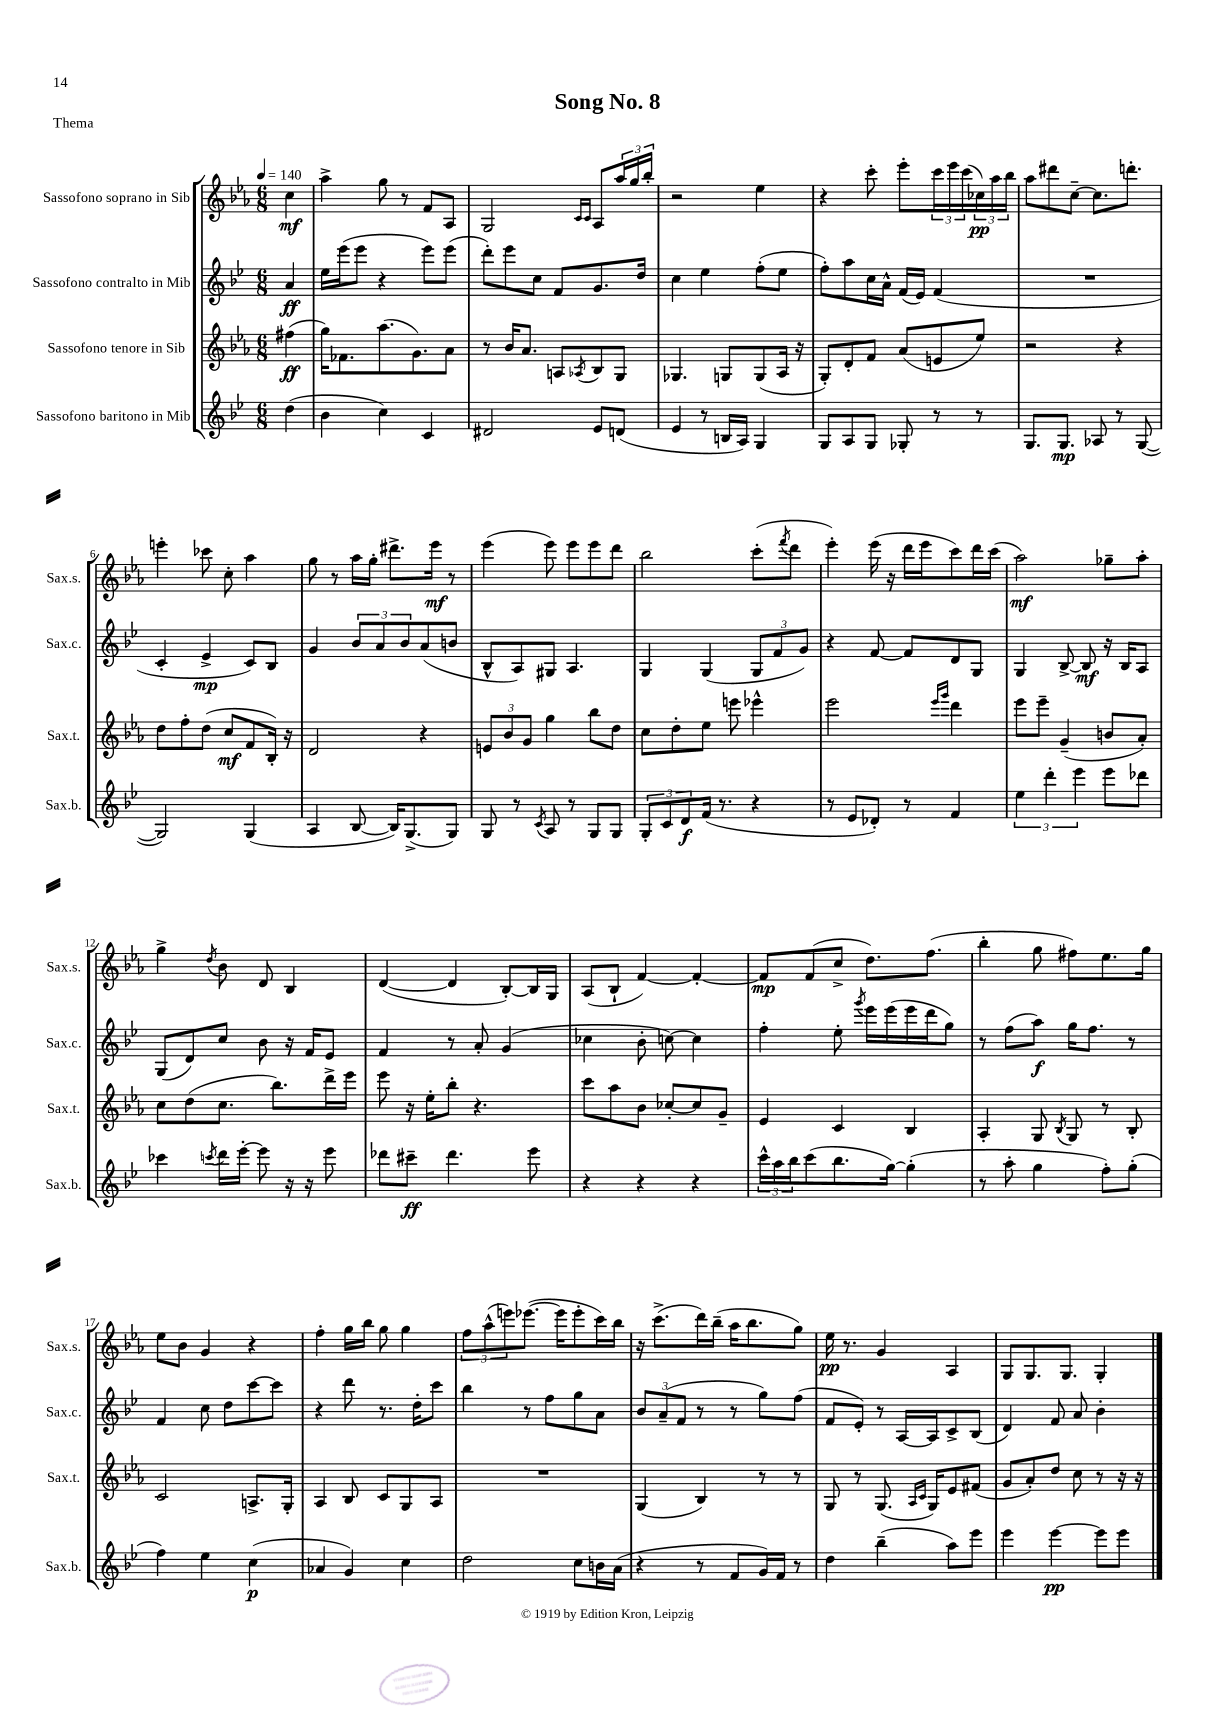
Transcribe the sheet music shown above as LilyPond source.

\header { title = "Song No. 8" piece = "Thema" }
<<
\new StaffGroup <<
\new Staff = "s0" \with { instrumentName = "Sassofono soprano in Sib" shortInstrumentName = "Sax.s." } {
    \clef treble \key ees \major \numericTimeSignature \time 6/8 \partial 4 \tempo 4 = 140
    c''4\mf |
    aes''4-> g''8 r8 f'8 aes8 |
    g2 \grace { c'16 c'16 } aes8 \tuplet 3/2 { aes''16 g''16 bes''16-. } |
    r2 ees''4 |
    r4 c'''8-. ees'''8-. \tuplet 3/2 { c'''16 ees'''16 c'''16( } \tuplet 3/2 { ces''16\pp) aes''16 bes''16 } |
    aes''8 dis'''8 c''8~-- c''8. d'''8.-. |
    e'''4-. ces'''8 c''8-. aes''4 |
    g''8 r8 aes''16 g''16-. dis'''8.-> ees'''16\mf r8 |
    ees'''4( ees'''8) ees'''8 ees'''8 d'''8 |
    bes''2 c'''8-.( \acciaccatura { f'''8 } d'''8 |
    ees'''4-.) ees'''16( r16 d'''16 ees'''16 c'''8) d'''16 c'''16( |
    aes''2\mf) ges''8-- aes''8-. |
    g''4-> \acciaccatura { d''8 } bes'8 d'8 bes4 |
    d'4~( d'4 bes8~-.) bes16 g16 |
    aes8( bes8-! f'4~) f'4~-. |
    f'8\mp f'8( c''8-> d''8.) f''8.( |
    bes''4-. g''8 fis''8) ees''8. g''16 |
    ees''8 bes'8 g'4 r4 |
    f''4-. g''16 bes''16 g''8 g''4 |
    \tuplet 3/2 { f''8 aes''8-^( e'''8) } ees'''8.~( ees'''16 ees'''8-. c'''16) bes''16 |
    r16 c'''8.->( d'''16) bes''16--( aes''16 bes''8. g''8) |
    ees''16\pp r8. g'4 aes4 |
    g8 g8. g8. g4-. \bar "|." |
}
\new Staff = "s1" \with { instrumentName = "Sassofono contralto in Mib" shortInstrumentName = "Sax.c." } {
    \clef treble \key bes \major \numericTimeSignature \time 6/8 \partial 4
    a'4\ff |
    ees''16 ees'''16( ees'''8 r4 ees'''8) ees'''8( |
    d'''8-.) ees'''8 c''8 f'8 g'8. d''16 |
    c''4 ees''4 f''8-.( ees''8 |
    f''8-.) a''8 c''16 a'16-^ f'16( ees'16) f'4( |
    R2. |
    c'4-. ees'4->\mp c'8) bes8 |
    g'4 \tuplet 3/2 { bes'8 a'8 bes'8 } a'8( b'8 |
    bes8-^ a8) gis8 a4. |
    g4 g4( \tuplet 3/2 { g8 f'8 g'8) } |
    r4 f'8~ f'8 d'8 g8 |
    g4 bes8~-> bes8\mf r16 bes16 a8 |
    g8( d'8) c''8 bes'8 r16 f'16 ees'8 |
    f'4 r8 a'8-. g'4( |
    ces''4 bes'8-. c''8~) c''4 |
    f''4-. ees''8-. \acciaccatura { g'''8 } ees'''16 ees'''16( ees'''16 d'''16 g''8) |
    r8 f''8( a''8\f) g''16 f''8. r8 |
    f'4 c''8 d''8 c'''8~ c'''8 |
    r4 d'''8 r8. d''16-. c'''8 |
    bes''4 r8 f''8 g''8 a'8 |
    \tuplet 3/2 { bes'8 a'8--( f'8 } r8 r8 g''8) f''8( |
    f'8 ees'8-.) r8 a16~ a16 c'8-> bes8( |
    d'4) f'8 a'8 bes'4-. \bar "|." |
}
\new Staff = "s2" \with { instrumentName = "Sassofono tenore in Sib" shortInstrumentName = "Sax.t." } {
    \clef treble \key ees \major \numericTimeSignature \time 6/8 \partial 4
    fis''4\ff( |
    g''16) fes'8. aes''8.( g'8.) aes'8 |
    r8 bes'16 aes'8. a8 \acciaccatura { aes8 } bes8 g8 |
    ges4. g8 g8( aes16 r16 |
    g8-.) d'8-. f'8 aes'8( e'8 ees''8) |
    r2 r4 |
    d''8 f''8-. d''8( c''8\mf f'8 bes16-.) r16 |
    d'2 r4 |
    \tuplet 3/2 { e'8 bes'8 g'8 } g''4 bes''8 d''8 |
    c''8 d''8-. ees''8 e'''8 ees'''4-^ |
    ees'''2 \grace { ees'''16 g'''16 } d'''4 |
    ees'''8 ees'''8-- g'4--( b'8 aes'8-.) |
    c''8 d''8( c''8. bes''8.) d'''16-> ees'''16 |
    ees'''8 r16 ees''16-. bes''8-. r4. |
    c'''8 aes''8 bes'8 ces''8~-. ces''8 g'8-- |
    ees'4 c'4 bes4 |
    aes4-. g8 \acciaccatura { bes8 } g8 r8 bes8-. |
    c'2 a8.-> g16-. |
    aes4 bes8 c'8 g8 aes8 |
    R2. |
    g4( bes4) r8 r8 |
    g8 r8 g8.( \grace { aes16 c'16 } g16) ees'8 fis'8( |
    g'8 aes'8-.) d''8 c''8 r8 r16 r16 \bar "|." |
}
\new Staff = "s3" \with { instrumentName = "Sassofono baritono in Mib" shortInstrumentName = "Sax.b." } {
    \clef treble \key bes \major \numericTimeSignature \time 6/8 \partial 4
    d''4( |
    bes'4 c''4) c'4 |
    dis'2 ees'8 d'8( |
    ees'4 r8 b16 a16) g4 |
    g8 a8 g8 ges8-. r8 r8 |
    g8. g8.\mp aes8 r8 g8~( |
    g2) g4( |
    a4 bes8~ bes16) g8.->( g8) |
    g8 r8 \acciaccatura { c'8 } a8 r8 g8 g8 |
    \tuplet 3/2 { g8-. c'8 d'8\f } f'16( r8. r4 |
    r8 ees'8 des'8-.) r8 f'4 |
    \tuplet 3/2 { ees''4 d'''4-. ees'''4 } ees'''8 des'''8 |
    ces'''4 \acciaccatura { c'''8 } d'''16 ees'''16~-. ees'''8 r16 r16 ees'''8 |
    des'''8 cis'''8--\ff des'''4. ees'''8 |
    r4 r4 r4 |
    \tuplet 3/2 { c'''16-^ a''16 bes''16 } c'''8( bes''8. g''16~) g''4-.( |
    r8 a''8-. g''4 f''8-.) g''8-.( |
    f''4) ees''4 c''4\p( |
    aes'4 g'4) c''4 |
    d''2 c''8 b'16 a'16( |
    r4 r8 f'8 g'16) f'16 r8 |
    d''4 bes''4--( a''8) ees'''8 |
    ees'''4 ees'''4~\pp ees'''8 ees'''8 \bar "|." |
}
>>
>>
